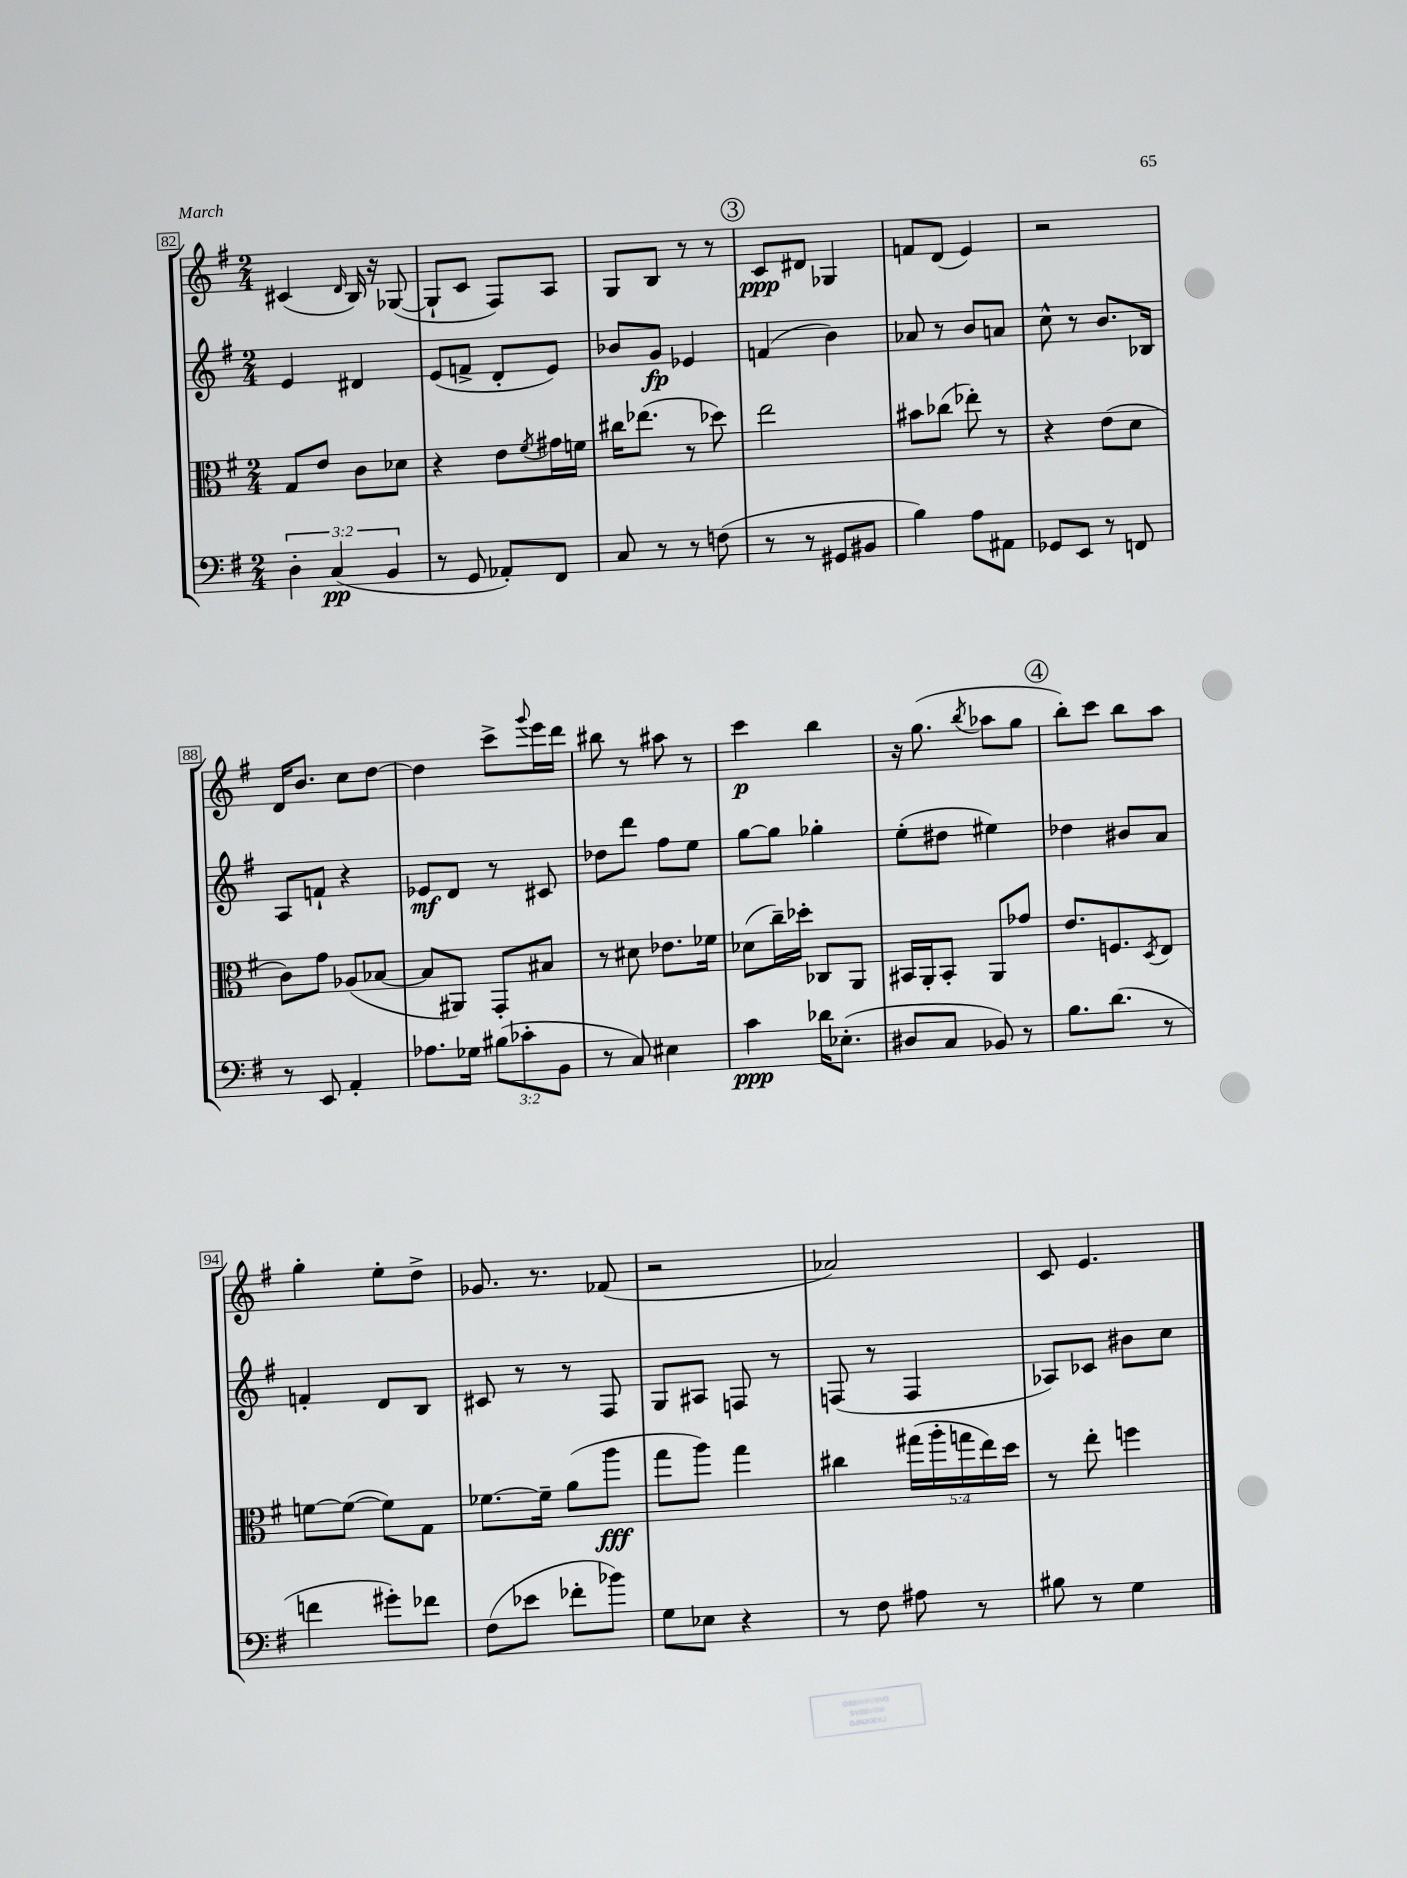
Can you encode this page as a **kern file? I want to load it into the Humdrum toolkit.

**kern	**dynam	**kern	**dynam	**kern	**dynam	**kern	**dynam
*part4	*part4	*part3	*part3	*part2	*part2	*part1	*part1
*staff4	*staff4	*staff3	*staff3	*staff2	*staff2	*staff1	*staff1
*clefF4	*	*clefC3	*	*clefG2	*	*clefG2	*
*k[f#]	*	*k[f#]	*	*k[f#]	*	*k[f#]	*
*M2/4	*	*M2/4	*	*M2/4	*	*M2/4	*
=82	=82	=82	=82	=82	=82	=82	=82
6D'\	.	8G/L	.	4e/	.	(4c#X/	.
.	.	8e/J	.	.	.	.	.
(6C/	pp	.	.	.	.	.	.
.	.	.	.	.	.	16qqd/	.
.	.	8c\L	.	4d#X/	.	16B/)	.
.	.	.	.	.	.	16r	.
6BB/	.	.	.	.	.	.	.
.	.	8d-X\J	.	.	.	([8G-X/	.
=83	=83	=83	=83	=83	=83	=83	=83
8r	.	4r	.	(8e/L	.	8G-`/L]	.
8GG/	.	.	.	8fn^/J	.	8c/J	.
8AA-X'/L)	.	8e\L	.	8d'/L	.	8F#/L)	.
.	.	8qf#/	.	.	.	.	.
8FF#/J	.	16g#X\L	.	8e/J)	.	8A/J	.
.	.	16fn\JJ	.	.	.	.	.
=84	=84	=84	=84	=84	=84	=84	=84
8C/	.	16cc#X\KL	.	8b-X/L	.	8G/L	.
.	.	(8.ee-X\J	.	.	.	.	.
8r	.	.	.	8g/J	fp	8B/J	.
8r	.	8r	.	4e-X/	.	8r	.
(8Fn\	.	8dd-X\)	.	.	.	8r	.
!!LO:REH:place=s1:t=3
=85	=85	=85	=85	=85	=85	=85	=85
8r	.	2ee\	.	(4fn/	.	8c/L	ppp
8r	.	.	.	.	.	8d#X/J	.
8GG#X/L	.	.	.	4b\)	.	4G-X/	.
8BB#X/J	.	.	.	.	.	.	.
=86	=86	=86	=86	=86	=86	=86	=86
4B\)	.	8b#X\L	.	8a-X/	.	8fn/L	.
.	.	(8cc-X\J	.	8r	.	(8d/J	.
8A\L	.	8ee-X'\)	.	8b/L	.	4e/)	.
8AA#X\J	.	8r	.	8an/J	.	.	.
=87	=87	=87	=87	=87	=87	=87	=87
8GG-X/L	.	4r	.	8cc^^\	.	2r	.
8EE/J	.	.	.	8r	.	.	.
8r	.	(8e\L	.	8.b/L	.	.	.
8FFn/	.	8d\J	.	.	.	.	.
.	.	.	.	16B-X/Jk	.	.	.
!!LO:LB:g=z
=88	=88	=88	=88	=88	=88	=88	=88
8r	.	8c\L)	.	8A/L	.	16d/KL	.
.	.	.	.	.	.	8.b/J	.
8EE/	.	8g\J	.	8fn`/J	.	.	.
4AA'/	.	(8A-X/L	.	4r	.	8cc\L	.
.	.	[8B-X/J	.	.	.	[8dd\J	.
=89	=89	=89	=89	=89	=89	=89	=89
8.A-X\L	.	8B-/L]	.	8e-X/L	mf	4dd\]	.
.	.	8AA#X/J)	.	8d/J	.	.	.
16G-X\Jk	.	.	.	.	.	.	.
(12B#X\L	.	8GG'/L	.	8r	.	8ccc^\L	.
12c-X'\	.	.	.	.	.	.	.
.	.	.	.	.	.	8qqggg/	.
.	.	8B#X/J	.	8c#X/	.	16eee\L	.
12BB\J	.	.	.	.	.	.	.
.	.	.	.	.	.	16ddd\JJ	.
=90	=90	=90	=90	=90	=90	=90	=90
8r	.	8r	.	8dd-X\L	.	8bb#X\	.
8C/)	.	8d#X\	.	8ddd\J	.	8r	.
4E#X\	.	8.e-X\L	.	8ff#\L	.	8aa#X\	.
.	.	.	.	8ee\J	.	8r	.
.	.	16f-X\Jk	.	.	.	.	.
=91	=91	=91	=91	=91	=91	=91	=91
4c\	ppp	(8d-X\L	.	[8gg\L	.	4ccc\	p
.	.	16cc~\L)	.	8gg\J]	.	.	.
.	.	16dd-X'\JJ	.	.	.	.	.
16d-X\KL	.	8C-X/L	.	4gg-X'\	.	4bb\	.
(8.E-X'\J	.	.	.	.	.	.	.
.	.	8AA/J	.	.	.	.	.
=92	=92	=92	=92	=92	=92	=92	=92
8D#X/L	.	16BB#X/LL	.	(8ee'\L	.	16r	.
.	.	16AA'/J	.	.	.	(8.gg\	.
8C/J	.	8BB#'/J	.	8dd#X\J	.	.	.
.	.	.	.	.	.	8qbb/	.
8BB-X/)	.	8AA/L	.	4ee#X\)	.	8aa-X\L	.
8r	.	8g-X/J	.	.	.	8gg\J	.
!!LO:REH:place=s1:t=4
=93	=93	=93	=93	=93	=93	=93	=93
8.B\L	.	8.e/L	.	4dd-X\	.	8bb'\L)	.
.	.	.	.	.	.	8ccc\J	.
(8.d\J	.	8.Fn/	.	.	.	.	.
.	.	.	.	8b#X/L	.	8bb\L	.
.	.	8qD/	.	.	.	.	.
8r	.	8E/J	.	8a/J	.	8aa\J	.
!!LO:LB:g=z
=94	=94	=94	=94	=94	=94	=94	=94
4fn\	.	[8fn\L	.	4fn'/	.	4gg'\	.
.	.	(8f\J_	.	.	.	.	.
8g#X'\L)	.	8f\L])	.	8d/L	.	8ee'\L	.
8f-X\J	.	8G\J	.	8B/J	.	8dd^\J	.
=95	=95	=95	=95	=95	=95	=95	=95
(8F#\L	.	[8.f-X\L	.	8c#X/	.	8.g-X/	.
8e-X\J	.	.	.	8r	.	.	.
.	.	16f-~\Jk]	.	.	.	8.r	.
8f-X'\L	.	(8a\L	.	8r	.	.	.
8b-X\J)	.	8aa\J	fff	8F#/	.	(8f-X/	.
=96	=96	=96	=96	=96	=96	=96	=96
8G\L	.	8gg\L	.	8G/L	.	2r	.
8E-X\J	.	8aa\J)	.	8A#X/J	.	.	.
4r	.	4gg\	.	8Fn/	.	.	.
.	.	.	.	8r	.	.	.
=97	=97	=97	=97	=97	=97	=97	=97
8r	.	4cc#X\	.	(8Fn/	.	2a-X/)	.
8F#\	.	.	.	8r	.	.	.
8A#X\	.	(20gg#X\LL	.	4F/	.	.	.
.	.	20aa'\	.	.	.	.	.
.	.	20ggn\	.	.	.	.	.
8r	.	.	.	.	.	.	.
.	.	20ee\)	.	.	.	.	.
.	.	20dd\JJ	.	.	.	.	.
=98	=98	=98	=98	=98	=98	=98	=98
8B#X\	.	8r	.	8A-X/L)	.	8c/	.
8r	.	8ee'\	.	8c-X/J	.	4.e/	.
4G\	.	4ffn\	.	8b#X\L	.	.	.
.	.	.	.	8cc\J	.	.	.
==	==	==	==	==	==	==	==
*-	*-	*-	*-	*-	*-	*-	*-
